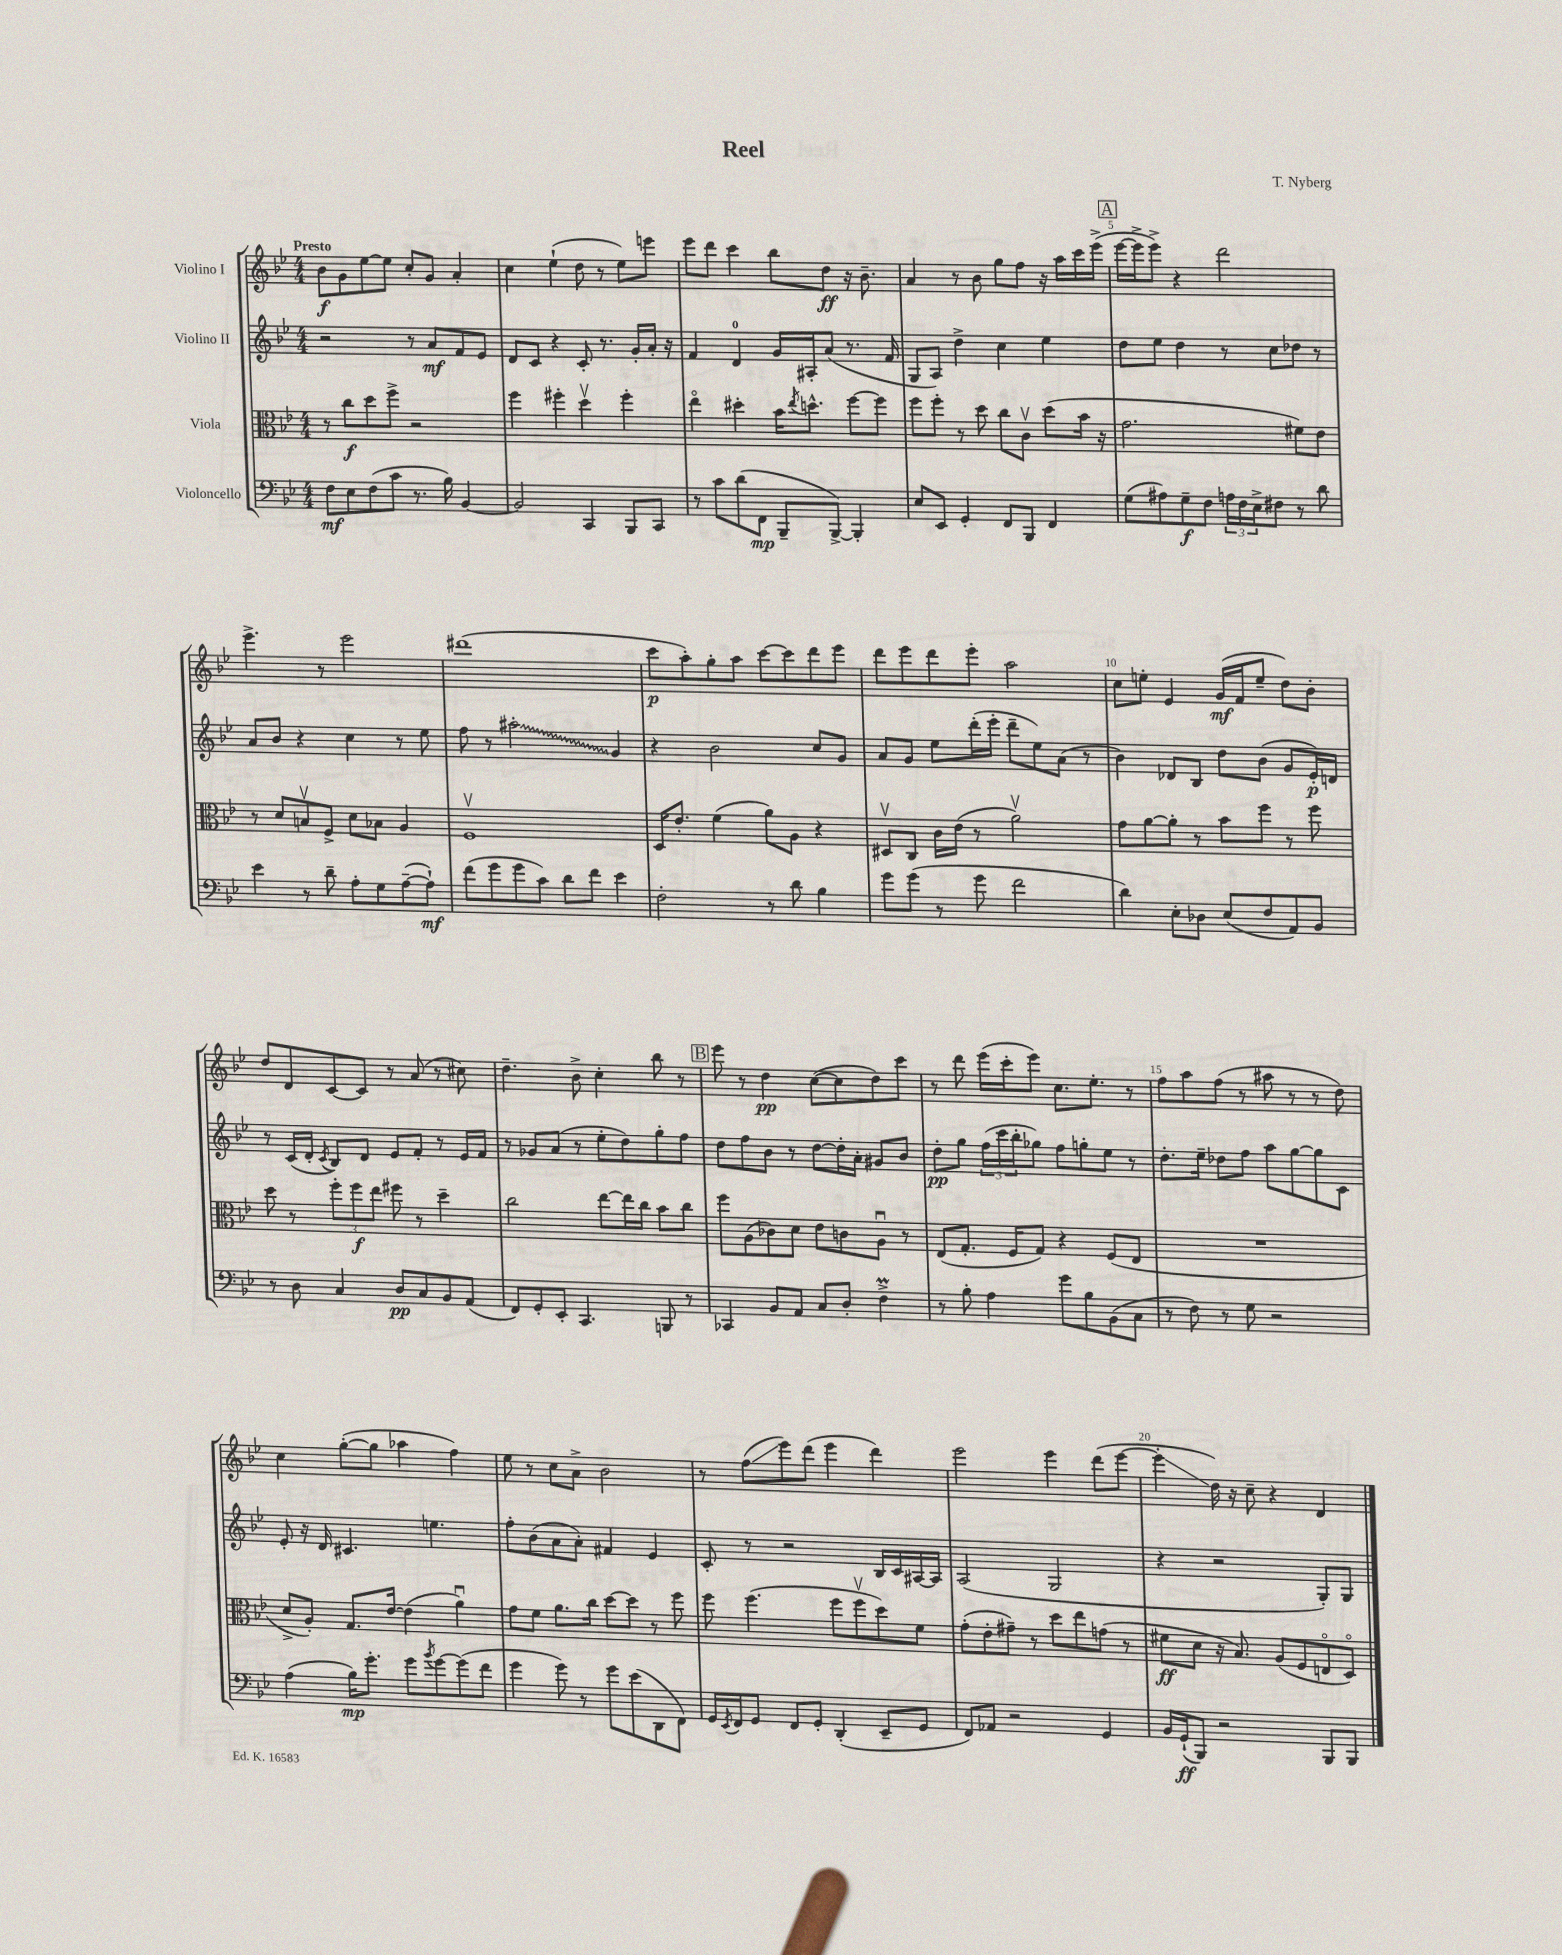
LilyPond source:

\header { title = "Reel" composer = "T. Nyberg" }
<<
\new StaffGroup <<
\new Staff = "s0" \with { instrumentName = "Violino I" } {
    \clef treble \key bes \major \numericTimeSignature \time 4/4 \tempo "Presto"
    bes'8\f g'8 ees''8~ ees''8 c''8-. g'8 a'4-. |
    c''4 ees''4-!( d''8 r8 ees''8) e'''8 |
    ees'''8 d'''8 c'''4 bes''8 d''8\ff r16 bes'8.-- |
    a'4 r8 bes'8 g''8 f''8 r16 a''16 c'''16 ees'''16->( |
    \mark \markup { \box "A" } ees'''16~ ees'''16-> ees'''8->) r4 d'''2 |
    ees'''4.-> r8 ees'''2 |
    dis'''1( |
    c'''8\p a''8-.) g''8-. a''8 c'''8~ c'''8 d'''8 ees'''8 |
    d'''8 ees'''8 d'''8 ees'''8-. a''2 |
    c''8 e''8-. ees'4 g'16\mf( f'16 e''8-- d''8) bes'8-. |
    d''8 d'8 c'8~ c'8 r8 a'8( r8 cis''8) |
    d''4.-- bes'8-> c''4-. bes''8 r8 |
    \mark \markup { \box "B" } ees'''8 r8 d''4\pp c''8~( c''8 d''8) c'''8 |
    r8 d'''8 ees'''16( c'''16-. ees'''8) c''8. ees''8.-. r8 |
    f''8 a''8 f''8( r8 ais''8 r8 r8 d''8) |
    c''4 g''8~-.( g''8 aes''4 f''4) |
    ees''8 r8 c''8 a'8-> bes'2 |
    r8 f''8\glissando( ees'''8) d'''8( ees'''4 d'''4) |
    ees'''2 ees'''4 d'''8( ees'''8~ |
    ees'''4-.\glissando d''16) r16 c''8-- r4 d'4 \bar "|." |
}
\new Staff = "s1" \with { instrumentName = "Violino II" } {
    \clef treble \key bes \major \numericTimeSignature \time 4/4
    r2 r8 a'8\mf f'8 ees'8 |
    d'8 c'8 r4 c'8-. r8. g'16-. a'16-. r16 |
    f'4 d'4-0 g'16 ais16-. a'8( r8. f'16 |
    g8 a8) d''4-> c''4 ees''4 |
    \mark \markup { \box "A" } d''8 ees''8 d''4 r8 c''8 des''8 r8 |
    a'8 bes'8 r4 c''4 r8 ees''8 |
    f''8 r8 \once \override Glissando.style = #'zigzag ais''2-.\glissando g'4 |
    r4 bes'2 c''8 g'8 |
    a'8 g'8 ees''8 d'''16-.( ees'''16-. d'''8-- ees''8) a'8( r8 |
    bes'4) des'8 bes8 d''8 bes'8( g'8 ees'16-.\p) d'16 |
    r8 c'16( d'16-. \acciaccatura { c'8 } bes8) d'8 ees'8 f'8-. r8 ees'16 f'16 |
    r8 ges'8 a'8( r8 ees''8-. d''8) g''8-. f''8 |
    \mark \markup { \box "B" } d''8 f''8 bes'8 r8 d''8~ d''16-. a'16-. gis'8 bes'8 |
    d''8-.\pp g''8 \tuplet 3/2 { f''16( c'''16 bes''16-. } ges''8) f''8 g''8-. ees''8 r8 |
    d''8.-. ees''16-- des''8 f''8 a''8 g''8~ g''8 c'8 |
    ees'8-. r16 d'16 cis'4. e''4. |
    f''8-. bes'8( a'8 a'8-.) fis'4 ees'4 |
    c'8-. r8 r2 bes16 c'16 ais16~ ais16 |
    a2( g2 |
    r4 r2 g8-.) g8 \bar "|." |
}
\new Staff = "s2" \with { instrumentName = "Viola" } {
    \clef alto \key bes \major \numericTimeSignature \time 4/4
    r8 c''8\f d''8 f''8-> r2 |
    f''4 fis''4-. d''4\upbow fis''4-. |
    ees''4\flageolet dis''4-. bes'16 \acciaccatura { ees''8 } d''8.-^ f''8~ f''8 |
    f''8 f''8-. r8 d''8 c''8 c'8\upbow d''8( bes'16 r16 |
    \mark \markup { \box "A" } g'2. fis'8) ees'8 |
    r8 d'8 b8\upbow f8-> d'8 bes8 a4 |
    f1\upbow |
    d16 ees'8.-. f'4( a'8) a8 r4 |
    dis8\upbow c8 c'16 ees'16( r8 a'2\upbow) |
    g'8 a'8~ a'8-. r8 bes'8 f''8 r8 f''8 |
    d''8 r8 \tuplet 3/2 { f''8-. f''8\f ees''8 } fis''8 r8 d''4-- |
    c''2 ees''8~ ees''16 c''16 bes'8 c''8 |
    \mark \markup { \box "B" } f''8 a8( ces'8) d'8 ees'8 c'8 a8\downbow r8 |
    ees8( g8.-. f16 g8) r4 f8( ees8 |
    R1 |
    d'8-> a8-.) g8. ees'16~ ees'4( a'4\downbow) |
    g'8 f'8 a'8. c''16 d''8~ d''8 r8 f''8 |
    f''8 f''4.( f''8 f''8\upbow d''8) f'8 |
    g'8-.( ees'8-. gis'8--) r8 d''8 ees''8 g'8( r8 |
    fis'8\ff d'8 r16 bes8.) a8( f8 e8\flageolet d8\flageolet) \bar "|." |
}
\new Staff = "s3" \with { instrumentName = "Violoncello" } {
    \clef bass \key bes \major \numericTimeSignature \time 4/4
    f8\mf ees8 f8( c'8 r8. bes16) bes,4~ |
    bes,2 c,4 bes,,8 c,8 |
    r8 c'8 d'8( f,8\mp bes,,8-- bes,,8~->) bes,,4-. |
    ees8 ees,8 g,4-. f,8 bes,,8 f,4 |
    \mark \markup { \box "A" } g8( ais8) g8--\f f8 \tuplet 3/2 { a16 f16 ees16-> } fis8 r8 d'8 |
    ees'4 r8 d'8-- a8-. g8 a8~--( a8-!\mf) |
    f'8( g'8 g'8 c'8) d'8 f'8 ees'4 |
    f2-. r8 d'8 bes4 |
    g'8 g'8( r8 g'8 f'2 |
    d'4) ees8-. des8 ees8( f8 a,8) bes,8 |
    r8 d8 c4 d8\pp c8 bes,8 a,8( |
    f,8) g,8-. ees,8-. c,4. b,,8 r8 |
    \mark \markup { \box "B" } ces,4 bes,8 a,8 c8 d8-. f4->\prall |
    r8 bes8-. a4 g'8 bes8 bes,8( c8 |
    r8 f8) r8 g8 r2 |
    a4( bes16\mp) g'8.-. g'8 \acciaccatura { bes'8 } g'8~ g'8( f'8 |
    g'4 g'8) r8 g'8 ees'8( d,8 f,8) |
    g,16 \acciaccatura { ees,8 } f,16 g,8 f,8 g,8-. d,4-.( ees,8-- g,8 |
    f,8) aes,8 r2 g,4 |
    bes,16 g,16-!\ff( bes,,8) r2 bes,,8 bes,,8 \bar "|." |
}
>>
>>
\layout { \context { \Score \override BarNumber.break-visibility = ##(#f #t #t) barNumberVisibility = #(every-nth-bar-number-visible 5) } }
